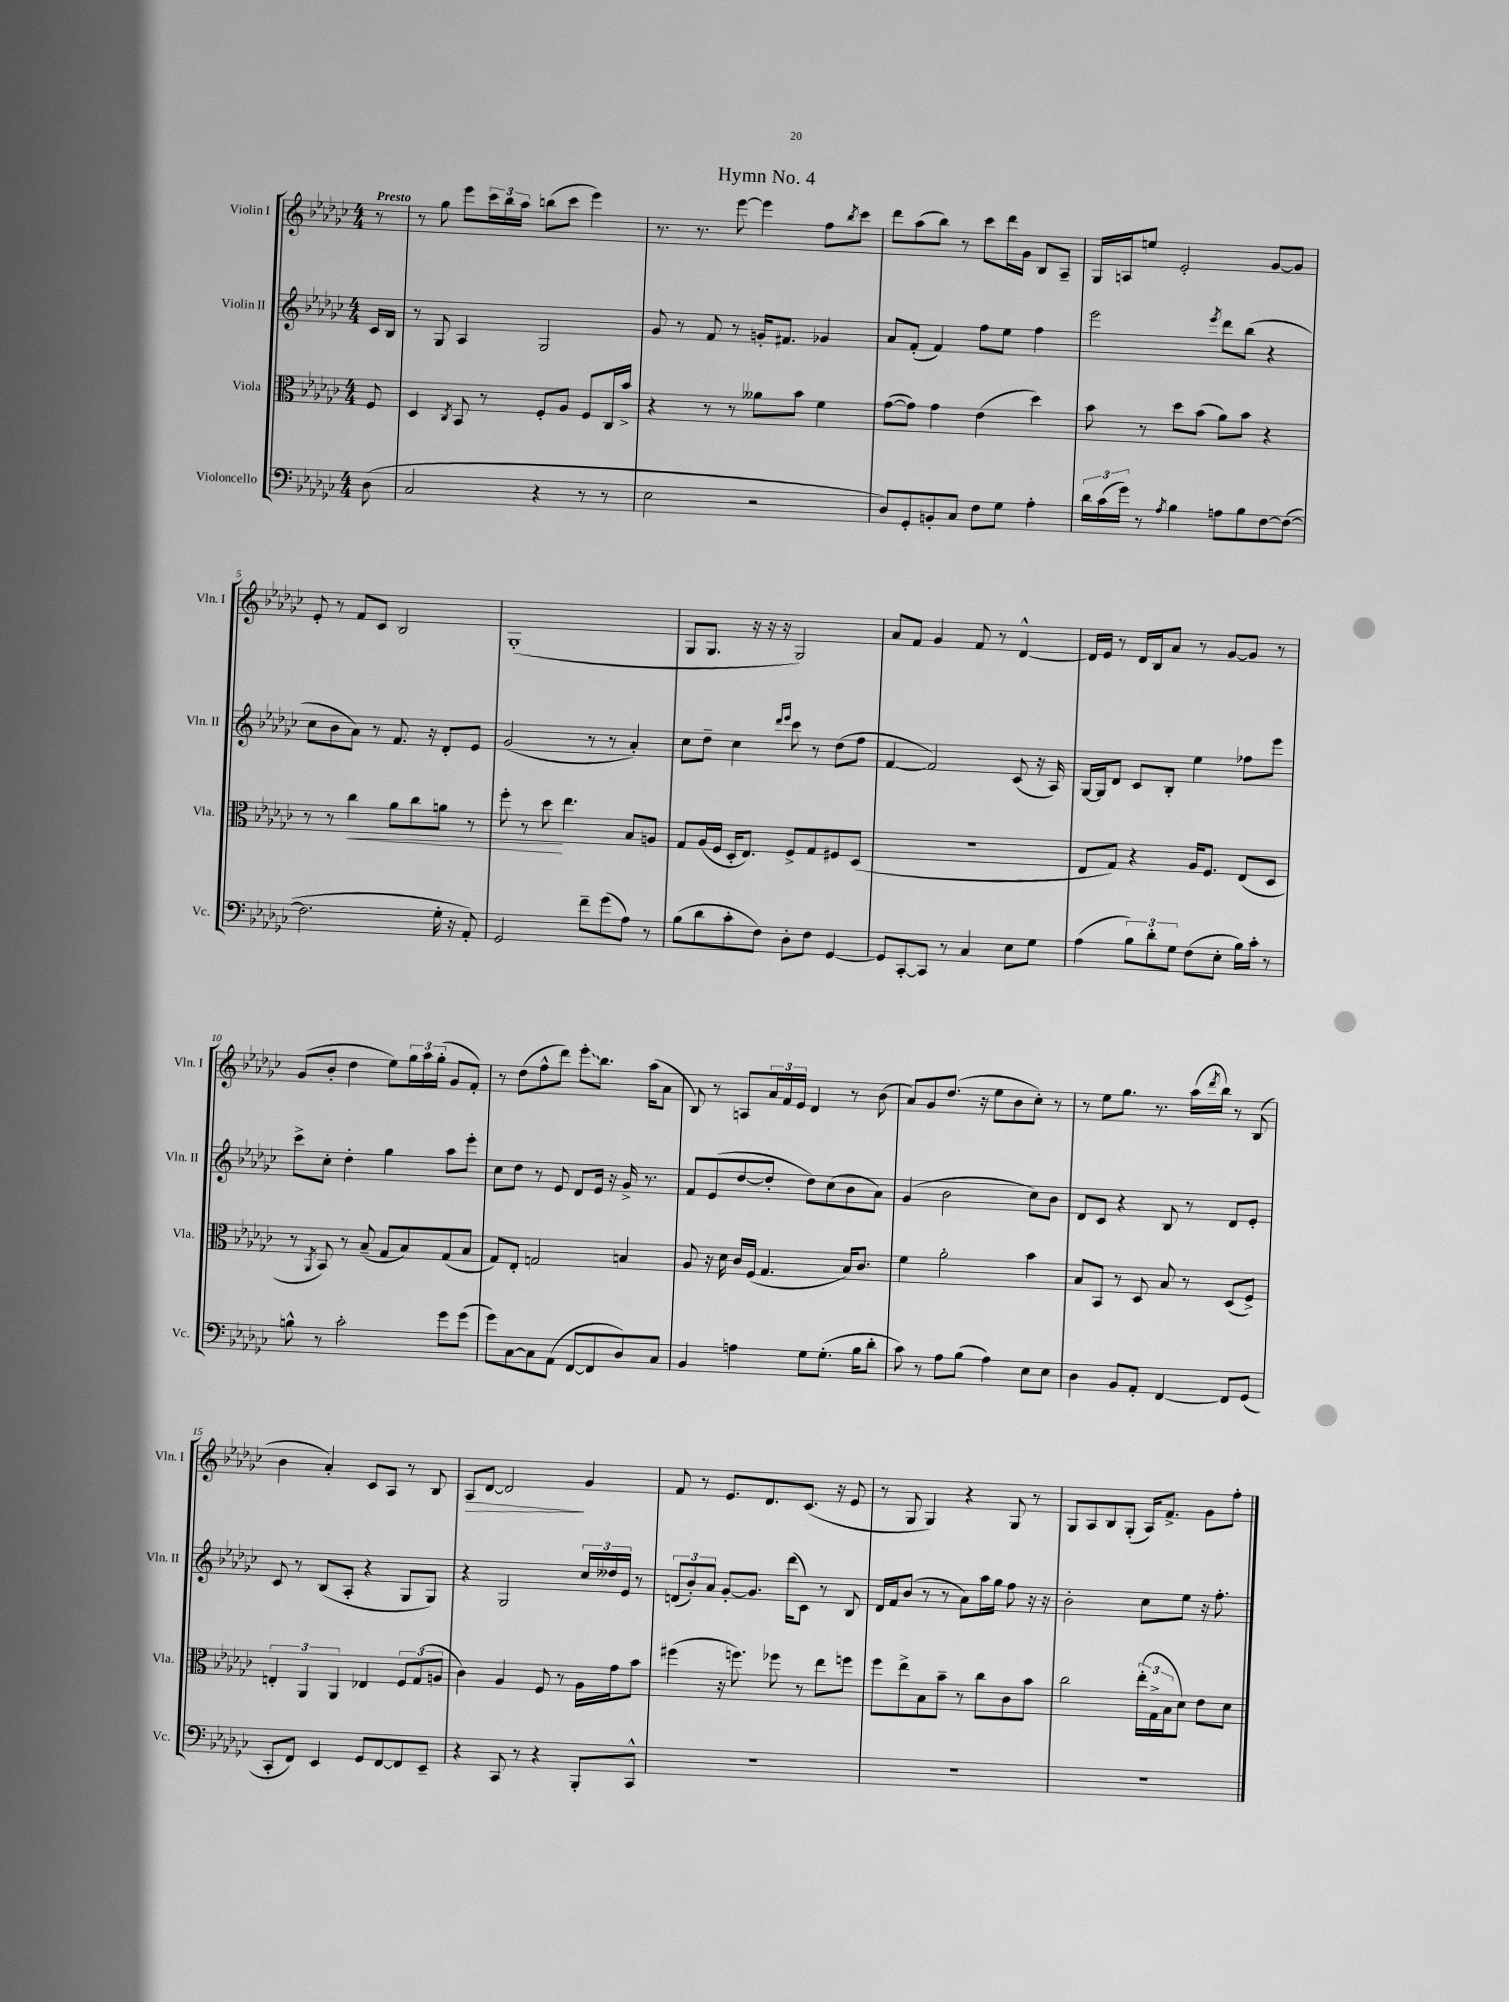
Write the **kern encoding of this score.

**kern	**kern	**kern	**kern
*staff4	*staff3	*staff2	*staff1
*clefF4	*clefC3	*clefG2	*clefG2
*k[b-e-a-d-g-c-]	*k[b-e-a-d-g-c-]	*k[b-e-a-d-g-c-]	*k[b-e-a-d-g-c-]
*M4/4	*M4/4	*M4/4	*M4/4
(8D-\	8F/	16c-/LL	8r
.	.	16B-/JJ	.
=	=	=	=
2C-/	4D-/	8r	8r
.	.	8G-/	8gg-\
.	8qC-/	.	.
.	8BB-/	4A-/	8eee-\L
.	8r	.	24ccc-\L
.	.	.	24bb-\
.	.	.	24aa-\JJ
4r	8F'/L	2G-/	(8bb\L
.	8A-/J	.	8ccc-\J
8r	8F/L	.	4eee-\)
8r	16C-/L	.	.
.	16b-^/JJ	.	.
=	=	=	=
2E-\	4r	8g-/	8.r
.	.	8r	.
.	.	.	8.r
.	8r	8f/	.
.	8r	8r	[8eee-\
2r	8a--\L	16g'/LK	4eee-\]
.	.	8.f#/J	.
.	8b-\J	.	.
.	4f\	4g-/	8ff\L
.	.	.	8qbb-/
.	.	.	8ccc-\J
=	=	=	=
8D-/L)	([8g-\L	8a-/L	8ddd-\L
8GG-'/	8g-\]J)	(8f'/J	(8aa-\
8BB'/	4g-\	4f/)	8bb-\J)
8C-/J	.	.	8r
8F\L	(4e-\	8ff\L	8ccc-\L
8G-\J	.	8ee-\J	16ddd-\L
.	.	.	16g-\JJ
4A-'\	4dd-\)	4ff\	8B-/L
.	.	.	8A-~/J
=	=	=	=
24d-\LL	8b-\	2eee-\	16G-/LL
(24c-\	.	.	.
.	.	.	16A/J
24g-\JJ)	.	.	.
8r	8r	.	8ee/J
8qA-/	.	.	.
4B-\	8dd-\L	.	2e-'/
.	(8b-\J	.	.
.	.	8qeee-/	.
8A\L	8a-\L)	8ddd-\L	.
8B-\	8b-\J	(8bb-\J	.
[8F\	4r	4r	[8g-/L
(8F\_J	.	.	8g-/]J
=	=	=	=
2.F\]	8r	8cc-\L	8e-'/
.	8r	8b-\	8r
.	4cc-\	8a-\J)	8f/L
.	.	8r	8c-/J
.	8a-\L	8.f/	2B-/
.	8cc-\	.	.
.	.	16r	.
16G-'\	8a\J	8d-'/L	.
16r	.	.	.
8AA-'/)	8r	8e-/J	.
=	=	=	=
2GG-/	8ff'\	(2g-/	(1G-'
.	8r	.	.
.	8dd-\	.	.
.	4.ee-\	.	.
8f~\L	.	8r	.
(8g-\	.	8r	.
8A-\J)	8B-/L	4a-'/)	.
8r	8A/J	.	.
=	=	=	=
(8B-\L	8G-/L	8cc-\L	8G-/L
8d-\	(16A-/L	8dd-~\J	8.G-/J
.	16F/JJ	.	.
8c-'\	16D-'/LK	4cc-\	.
.	8.E-/J)	.	16r
8F\J)	.	.	16r
.	.	.	16r
.	.	16qqddd-/LL	.
.	.	16qqeee-/JJ	.
8D-'\L	8F^/L	8ccc-\	2G-/)
8F\J	8G-/	8r	.
[4GG-/	8F#/	(8dd-\L	.
.	(8D-/J	8ff\J	.
=	=	=	=
8GG-/]L	1r	[4f/	8a-/L
[8CC-'/	.	.	8f/J
8CC-/]J	.	2f/])	4g-/
8r	.	.	.
4C-/	.	.	8f/
.	.	.	8r
8E-\L	.	(8c-/	[4d-^^/
8G-\J	.	16r	.
.	.	16A-/)	.
=	=	=	=
(4A-\	8E-/L	[16G-/LL	16d-/]LL
.	.	16G-/]J	16e-/JJ
.	8G-/J)	8d-/J	8r
12B-\L)	4r	8c-/L	16d-/LL
.	.	.	16B-/J
12d-'\	.	.	.
.	.	8B-'/J	8a-/J
12G-\J	.	.	.
(8F\L	16A-/LK	4ee-\	8r
.	8.F/J	.	.
8E-'\J	.	.	[8g-/L
16B-\LL)	(8E-/L	8ff-\L	8g-/]J
16c-'\JJ	.	.	.
8r	8D-/J	8eee-\J	8r
=	=	=	=
8B^^\	8r	8ccc-^\L	(8g-/L
.	8qAA-/	.	.
8r	8BB-/)	8cc-'\J	8b-'/J
2c-'\	8r	4dd-'\	4dd-\
.	(8B-~/	.	.
.	8G-/L	4gg-\	8ee-\L)
.	8B-/)	.	24gg-\L
.	.	.	24aa-\
.	.	.	(24gg-'\JJ
8g-\L	(8G-/	8aa-\L	8g-/L
(8g-\J	8B-/J	8eee-'\J	8f'/J)
=	=	=	=
8g-\L)	8G-/L)	8cc-\L	8r
[8C-\	8E-'/J	8dd-\J	(8dd-\L
8C-\]	2G/	8r	8ff^^\
(8AA-\J	.	8e-/	8ddd-\J)
[8FF/L	.	8d-/L	8eee-'\L
8FF/]	.	16e-/Jk	8.bb-\J
.	.	16r	.
8D-/)	4B/	16g-^/	.
.	.	8.r	(16aa-\LK
8C-/J	.	.	8a-\J
=	=	=	=
4BB-/	8A-/	8f/L	8B-/)
.	16r	(8e-/	8r
.	16d-\	.	.
4A\	16c-/LL	[8dd-/	8A/L
.	(16F/JJ	.	.
.	4.G-/	8dd-'/]J	24a-/L
.	.	.	24f/
.	.	.	24e-/JJ
8G-\L	.	8dd-\L)	4d-/
(8.G-'\J	.	(8cc-\	.
.	16B-/LK)	8b-\	8r
16B-\LK	8.c-/J	.	.
8d-'\J	.	8a-\J)	(8b-\
=	=	=	=
8c-\)	4f\	(4g-/	8a-/L)
8r	.	.	8g-/
8A-\L	2a-'\	2b-\	(8.dd-/J
(8B-\J	.	.	.
.	.	.	16r
4A-\)	.	.	8ee-\L
.	.	.	8b-\
8E-\L	4b-\	8cc-\L)	8cc-'\J)
8E-\J	.	8b-\J	8r
=	=	=	=
4D-\	8B-/L	8d-/L	8r
.	8BB-/J	8c-/J	8ee-\L
8BB-/L	8r	4r	8.gg-\J
8AA-'/J	8D-/	.	.
.	.	.	8.r
[4FF/	8B-/	8B-/	.
.	8r	8r	(16aa-\LL
.	.	.	8qddd-/
.	.	.	16bb-\JJ)
8FF/]L	(8D-/L	8d-/L	8r
(8GG-/J	8F^/J)	8e-'/J	(8B-/
=	=	=	=
8CC-'/L	6E'/	8c-/	4b-\
8FF/J)	.	8r	.
.	6AA-/	.	.
4EE-/	.	(8B-/L	4a-'/)
.	6AA-/	.	.
.	.	8A-'/J	.
8GG-/L	4E-/	4r	8c-/L
[8FF/	.	.	8A-/J
8FF/]	12F/L	8G-/L	8r
.	(12G-/	.	.
8EE-~/J	.	8G-/J)	8B-/
.	12A/J	.	.
=	=	=	=
4r	4c-\)	4r	8A-/L
.	.	.	[8d-/J
8CC-/	4A-/	2G-/	2d-/]
8r	.	.	.
4r	8F/	.	.
.	8r	.	.
8BBB-'/L	16A-\LL	24cc-/LL	4g-/
.	.	24dd--/	.
.	16g-\J	.	.
.	.	24e-/JJ	.
8CC-^^/J	8b-\J	8r	.
=	=	=	=
1r	(4ff#\	(12d/L	8f/
.	.	12b-'/)	.
.	.	.	8r
.	.	12a-/J	.
.	16r	[8g-'/L	8.e-/L
.	8.ff\)	.	.
.	.	8.g-/]J	.
.	.	.	8.d-/
.	8ff-\	.	.
.	.	(16ddd-\LK	.
.	8r	8c-\J)	(8.c-/J
.	8ee-\L	8r	.
.	.	.	16r
.	8ff\J	8B-/	8e-/
=	=	=	=
1r	8ff\L	16d-/LL	8r
.	.	16f/J	.
.	8ee-^\	(8b-/J	8G-/
.	8B-\	8r	4G-/)
.	8b-~\J	8r	.
.	8r	8a-\L)	4r
.	8cc-\L	16aa-\L	.
.	.	16gg-\JJ	.
.	8c-\	8ff\	8G-/
.	8b-\J	16r	8r
.	.	16r	.
=	=	=	=
1r	2cc-\	2b-'\	8G-/L
.	.	.	8A-/
.	.	.	8B-/
.	.	.	(8G-'/J
.	(24ee-'\LL	8cc-\L	16A-/LK)
.	24G-^\	.	.
.	.	.	8.f^/J
.	24B-\J	.	.
.	8d-\J)	8ee-\J	.
.	8e-\L	16r	8g-\L
.	.	8.ff'\	.
.	8d-\J	.	8ff'\J
==	==	==	==
*-	*-	*-	*-
